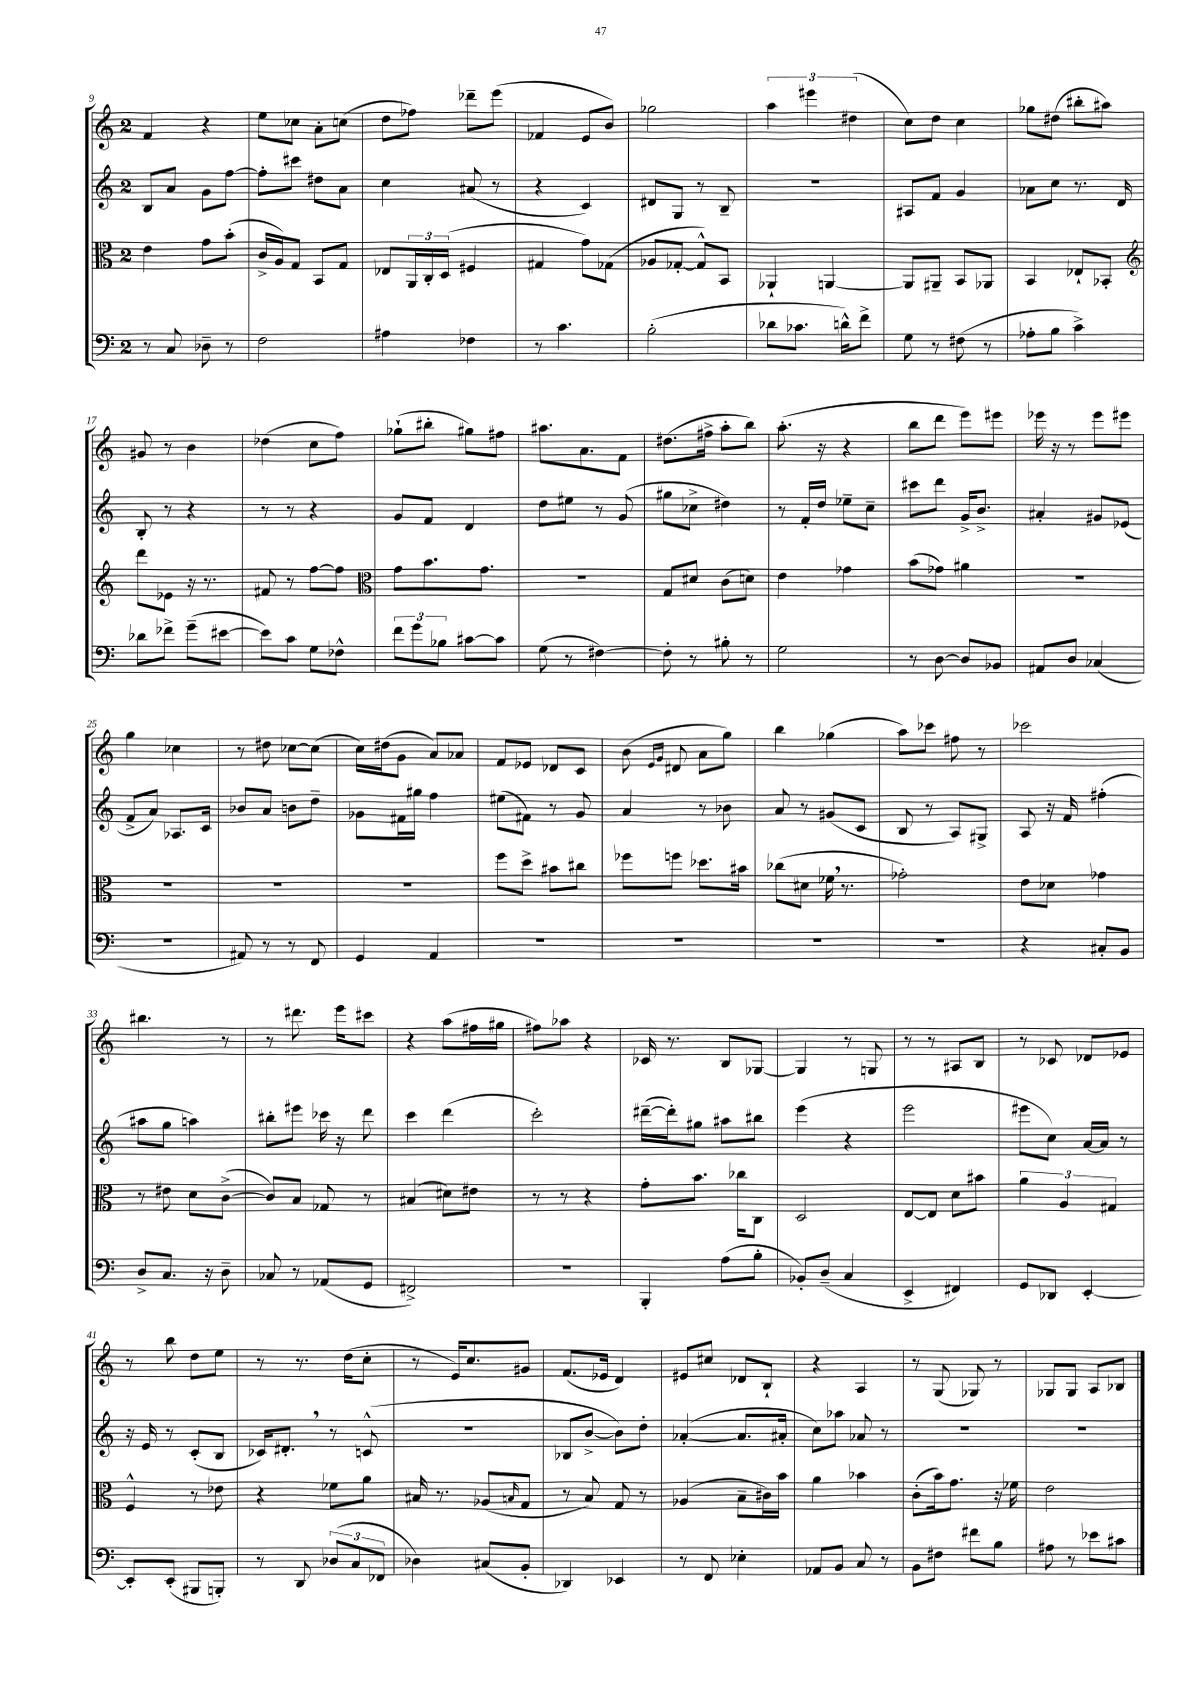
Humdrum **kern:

**kern	**kern	**kern	**kern
*staff4	*staff3	*staff2	*staff1
*clefF4	*clefC3	*clefG2	*clefG2
*k[]	*k[]	*k[]	*k[]
*M2/4	*M2/4	*M2/4	*M2/4
8r	4e\	8B/L	4f/
8C/	.	8a/J	.
8D-~\	8g\L	8g\L	4r
8r	(8b'\J	[8ff\J	.
=	=	=	=
2F\	16c^/LL	8ff'\]L	8ee\L
.	16A/J)	.	.
.	8G/J	8ccc#\J	8cc-\J
.	8BB/L	8dd#\L	8a'\L
.	8G/J	8a\J	(8cc\J
=	=	=	=
4A#\	8E-/L	4cc\	8dd\L
.	24AA/L	.	8ff-\J)
.	24C'/	.	.
.	(24D/JJ	.	.
4F-\	4F#/	(8a#/	8ddd-~\L
.	.	8r	(8eee\J
=	=	=	=
8r	4G#/	4r	4f-/
4.c\	.	.	.
.	8g\L)	4c/)	8e/L
.	(8G-\J	.	8b/J)
=	=	=	=
(2B'\	8A-/L	8d#/L	2gg-\
.	[8G-'/J	8G/J	.
.	8G-^^/]L)	8r	.
.	8BB/J	8B~/	.
=	=	=	=
8d-\L	4AA-`/	2r	6aa\
8.c-\J	.	.	.
.	.	.	6eee#\
.	[4AA/	.	.
16d^^\LK)	.	.	.
.	.	.	(6dd#\
8f^\J	.	.	.
=	=	=	=
8G\	8AA/]L	8A#/L	8cc\L)
8r	8AA#~/J	8f/J	8dd\J
(8F#\	8BB/L	4g/	4cc\
8r	8AA-/J	.	.
=	=	=	=
8A-'\L	4BB/	8a-\L	8gg-\L
8B\J	.	8cc\J	(8dd#\J
4c^\)	8E-`/L	8.r	8bb#'\L
.	8BB-'/J	.	8aa#\J)
.	.	16d/	.
=	=	=	=
*	*clefG2	*	*
8d-\L	8ddd\L	8B'/	8g#/
8f-^\J	8e-\J	8r	8r
(8g~\L	16r	4r	4b\
.	8.r	.	.
[8e#\J	.	.	.
=	=	=	=
8e#\]L)	8f#/	8r	(4dd-\
8c\J	8r	8r	.
8G\L	[8ff\L	4r	8cc\L
8F-^^\J	8ff\]J	.	8ff\J)
=	=	=	=
*	*clefC3	*	*
12f\L	8g\L	8g/L	(8gg-`\L
12g\	.	.	.
.	8.b\	8f/J	8bb#'\J
12B-\J	.	.	.
[8c#\L	.	4d/	8gg#\L)
.	8.g\J	.	.
8c#\]J	.	.	8ff#\J
=	=	=	=
(8G\	2r	8dd\L	8.aa#\L
8r	.	8ee#\J	.
.	.	.	8.a\
[4F#\)	.	8r	.
.	.	(8g/	8f\J
=	=	=	=
8F#'\]	8G/L	8gg#\L	(8.dd#\L
8r	8d#/J	8cc-^\J	.
.	.	.	16ff#^\Jk
8B#'\	(8c\L	4dd#\)	8aa'\L
8r	8d\J)	.	8bb\J)
=	=	=	=
2G\	4e\	8r	(8.aa'\
.	.	16f'/LL	.
.	.	16dd/JJ	16r
.	4g-\	8ee-~\L	4r
.	.	8cc~\J	.
=	=	=	=
8r	(8b\L	8ccc#\L	8bb\L
[8D\	8g-\J)	8ddd\J	8ddd\J
8D/]L	4a#\	16g^/LK	8eee\L)
.	.	8.b^/J	.
8BB-/J	.	.	8eee#\J
=	=	=	=
8AA#/L	2r	4a#'/	16eee-\
.	.	.	16r
8D/J	.	.	8r
(4C-/	.	8g#/L	8eee-\L
.	.	(8e-/J	8eee#\J
=	=	=	=
2r	2r	8f^/L	4gg\
.	.	8a/J)	.
.	.	8.A-/L	4cc-\
.	.	16c/Jk	.
=	=	=	=
8AA#/)	2r	8b-/L	8r
8r	.	8a/J	8dd#\
8r	.	8b\L	[8cc-\L
8FF/	.	8dd~\J	(8cc-\]J
=	=	=	=
4GG/	2r	8g-\L	16cc\LL)
.	.	.	(16dd#\J
.	.	16f#\L	8g\J
.	.	16gg#\JJ	.
4AA/	.	4ff\	8a/L)
.	.	.	8a-/J
=	=	=	=
2r	8ff\L	(8ee#\L	8f/L
.	8dd^\J	8f#\J)	8e-/J
.	8b#\L	8r	8d-/L
.	8cc#\J	8g/	8c/J
=	=	=	=
2r	8ff-\L	4a/	(8b\
.	.	.	16qqe/LL
.	.	.	16qqg/JJ
.	8ff\J	.	8d#/
.	8.dd-\L	8r	8a\L
.	.	8b-\	8gg\J)
.	16b#\Jk	.	.
=	=	=	=
2r	(8cc-\L	8a/	4bb\
.	8d#\J	8r	.
.	16f-\	(8g#/L	(4gg-\
.	8.r	.	.
.	.	8c/J	.
=	=	=	=
2r	2g-'\)	8B/	8aa\L)
.	.	8r	8ccc-\J
.	.	8A/L)	8ff#\
.	.	8G#^/J	8r
=	=	=	=
4r	8e\L	8A/	2ccc-\
.	8d-\J	16r	.
.	.	16f/	.
8C#'/L	4g-\	(4ff#'\	.
8BB/J	.	.	.
=	=	=	=
8D^/L	8r	8aa#\L	4.bb#\
8.C/J	8e#\	8gg\J	.
.	8d\L	4aa\)	.
16r	.	.	.
8D~\	([8c^\J	.	8r
=	=	=	=
8C-/	8c/]L)	8bb#'\L	8r
8r	8B/J	8eee#\J	8.ddd#\
(8AA-/L	8G-/	16ccc-\	.
.	.	16r	16eee\LK
8GG/J	8r	8ddd\	8ccc#\J
=	=	=	=
2FF#^/)	(4B#/	4ccc\	4r
.	8d#\L)	(4ddd\	(8aa\L
.	8e#\J	.	16ff#\L
.	.	.	16gg#\JJ
=	=	=	=
2r	8r	2ccc'\)	8ff#\L)
.	8r	.	8aa-\J
.	4r	.	4r
=	=	=	=
4BBB'/	8g'\L	([16ddd#~\LL	16c-/
.	.	16ddd#'\]J)	8.r
.	8.b\J	8gg#\J	.
(8A\L	.	8aa#\L	8B/L
.	16cc-\LK	.	.
8B'\J	8C\J	8bb#\J	[8G-/J
=	=	=	=
8BB-'/L)	2D/	(4eee\	4G-/]
(8D~/J	.	.	.
4C/	.	4r	8r
.	.	.	8G/
=	=	=	=
4EE^/	[8E/L	2eee\	8r
.	8E/]J	.	8r
4FF#/)	8d\L	.	8A#/L
.	8b#\J	.	8B/J
=	=	=	=
8GG/L	6a\	8eee#\L	8r
8DD-/J	.	8cc\J)	8c-/
.	6A/	.	.
[4EE'/	.	[16a/LL	8d-/L
.	.	16a/]JJ	.
.	6G#/	.	.
.	.	8r	8e-/J
=	=	=	=
8EE'/]L	4F^^/	16r	8r
.	.	16e/	.
(8EE'/J	.	8r	8bb\
8BBB#/L	8r	(8c'/L	8dd\L
8BBB'/J)	8e-\	8B/J	8ee\J
=	=	=	=
8r	4r	16c-/LK)	8r
.	.	8.d#'/J	.
8DD/	.	.	8.r
(12D-/L	8f-\L	8r	.
.	.	.	(16dd\LK
12C/	.	.	.
.	8a\J	(8c^^/	8cc'\J
12FF-/J	.	.	.
=	=	=	=
4D-\)	16B#/	2r	8r
.	8.r	.	.
.	.	.	16e/LK)
.	.	.	8.cc/
(8C#/L	(8A-/L	.	.
.	16qqB/	.	.
8BB'/J	8G/J	.	8g#/J
=	=	=	=
4DD-/)	8r	8B-/L	(8.f/L
.	8B/)	[8b^/J	.
.	.	.	16e-/Jk
4EE-/	8G/	8b\]L)	4d/)
.	8r	8dd'\J	.
=	=	=	=
8r	(4A-/	([4a-'/	8e#/L
8FF/	.	.	8cc#/J
4E-'\	8B~\L	8.a-/]L	8d-/L
.	16c#\L)	.	8B`/J
.	16b\JJ	16a#'/Jk	.
=	=	=	=
8AA-/L	4a\	8cc\L)	4r
8BB/J	.	8aa-\J	.
8C/	4b-\	8a-/	4A/
8r	.	8r	.
=	=	=	=
8BB\L	(8c'\L	2r	8r
8F#\J	16b\k)	.	(8G/
.	8.g\J	.	.
8f#\L	.	.	8G-/)
8B\J	16r	.	8r
.	16f-\	.	.
=	=	=	=
8A#\	2e\	2r	8G-/L
8r	.	.	8G-/J
8e-\L	.	.	8A/L
8c#\J	.	.	8B-/J
==	==	==	==
*-	*-	*-	*-
